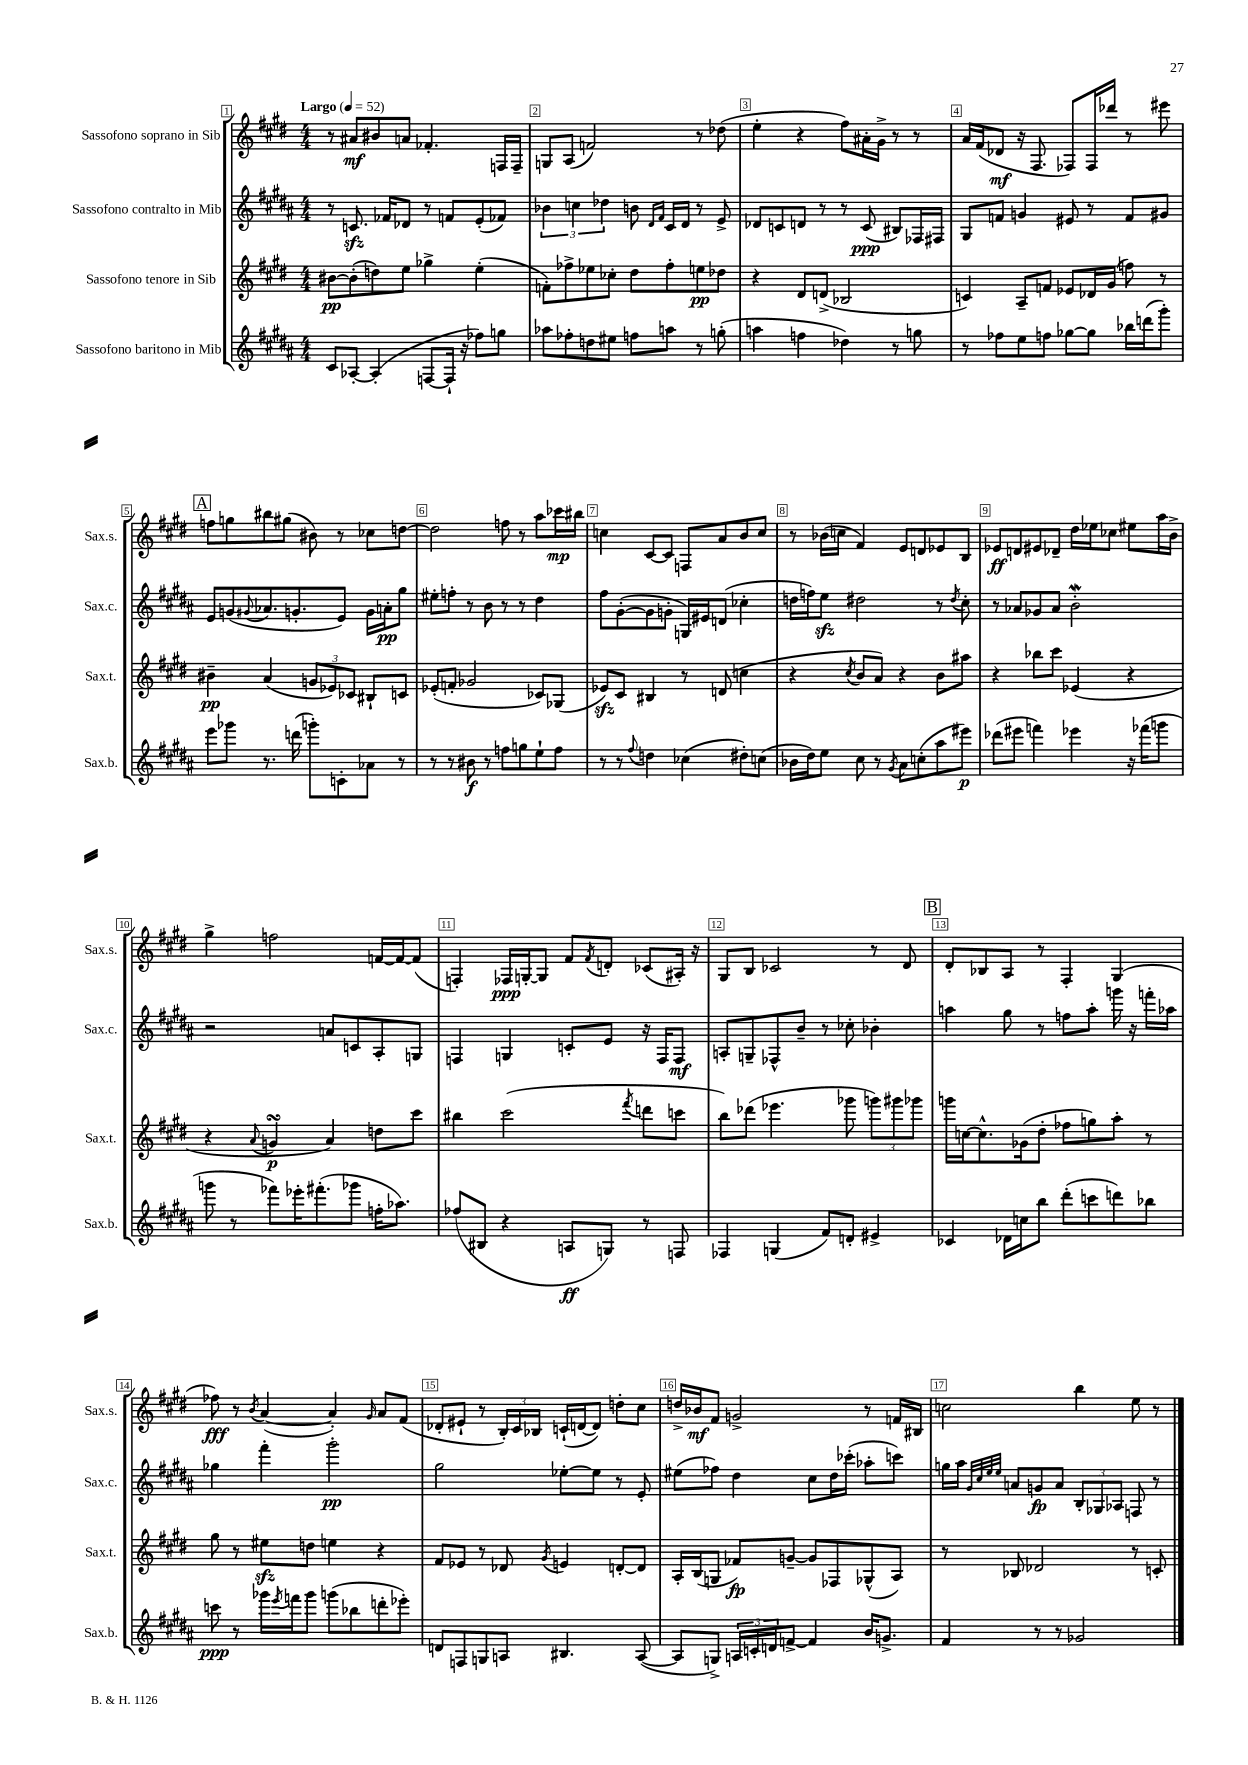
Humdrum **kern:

**kern	**dynam	**kern	**dynam	**kern	**dynam	**kern	**dynam
*part4	*part4	*part3	*part3	*part2	*part2	*part1	*part1
*staff4	*staff4	*staff3	*staff3	*staff2	*staff2	*staff1	*staff1
*I"Sassofono baritono in Mib	*	*I"Sassofono tenore in Sib	*	*I"Sassofono contralto in Mib	*	*I"Sassofono soprano in Sib	*
*I'Sax.b.	*	*I'Sax.t.	*	*I'Sax.c.	*	*I'Sax.s.	*
*clefG2	*	*clefG2	*	*clefG2	*	*clefG2	*
*k[f#c#g#d#a#]	*	*k[f#c#g#d#]	*	*k[f#c#g#d#a#]	*	*k[f#c#g#d#]	*
*M4/4	*	*M4/4	*	*M4/4	*	*M4/4	*
*MM52	*	*MM52	*	*MM52	*	*MM52	*
=1	=1	=1	=1	=1	=1	=1	=1
!	!	!	!	!	!	!LO:TX:a:B:t=Largo	!
8c#/L	.	[8b#X\L	pp	8r	.	8r	.
[8A-X'/J	.	(8b#'\]	.	8.cnzz/	.	8a#X/L	mf
(4A-'/]	.	8ddn\)	.	.	.	8b#X/	.
.	.	.	.	16f-X/KL	.	.	.
.	.	8ee\J	.	8d-X/J	.	8an/J	.
[8Fn/L	.	4gg-X^\	.	8r	.	4.f-X'/	.
16F`/Jk]	.	.	.	8fn/L	.	.	.
16r	.	.	.	.	.	.	.
8ff-X\L)	.	(4ee'\	.	(8e'/	.	.	.
8ggn\J	.	.	.	8f-X/J)	.	16Fn/LL	.
.	.	.	.	.	.	16F~/JJ	.
=2	=2	=2	=2	=2	=2	=2	=2
8aa-X\L	.	8fn'\L)	.	6b-X\	.	8Gn/L	.
8ff-X'\	.	8ff-X^\	.	.	.	(8A/J	.
.	.	.	.	6ccn\	.	.	.
8ddn\	.	8ee-X\	.	.	.	2fn/)	.
.	.	.	.	6dd-X\	.	.	.
8ee#X\J	.	8cc-X'\J	.	.	.	.	.
8ffn\L	.	8dd#\L	.	8bn\	.	.	.
.	.	.	.	16qqd#/LL	.	.	.
.	.	.	.	16qqf#/JJ	.	.	.
8aan\J	.	8ff-'\	.	16c#/LL	.	.	.
.	.	.	.	16d#/JJ	.	.	.
8r	.	8een\	pp	8r	.	8r	.
(8ggn'\	.	8dd-X\J	.	8e^/	.	(8dd-X\	.
=3	=3	=3	=3	=3	=3	=3	=3
4aan\	.	4r	.	8d-X/L	.	4ee'\	.
.	.	.	.	8cn/	.	.	.
4ffn\	.	8d#/L	.	8dn/J	.	4r	.
.	.	(8dn^/J	.	8r	.	.	.
4dd-X\)	.	2B-X/	.	8r	.	8ff#\L)	.
.	.	.	.	(8c/	ppp	16a#X'\L	.
.	.	.	.	.	.	16g#^\JJ	.
8r	.	.	.	8B#X/L)	.	8r	.
8ggn\	.	.	.	16F-X/L	.	8r	.
.	.	.	.	16F#X/JJ	.	.	.
=4	=4	=4	=4	=4	=4	=4	=4
8r	.	4cn/)	.	8G#/L	.	16a/LL	.
.	.	.	.	.	.	(16f#/J	.
8ff-X\L	.	.	.	8fn/J	.	8d-X/J	mf
8ee\	.	8A~/L	.	4gn/	.	16r	.
.	.	.	.	.	.	8.F#/	.
8ffn\J	.	8fn/J	.	.	.	.	.
[8gg-X\L	.	8e-X/L	.	8e#X/	.	8F-X/L)	.
8gg-\J]	.	16d-X/L	.	8r	.	16F-/L	.
.	.	(16g#/JJ	.	.	.	16ddd-X/JJ	.
16bb-X\LL	.	8ffn\)	.	8f/L	.	8r	.
(16dddn\J	.	.	.	.	.	.	.
8ggg#'\J)	.	8r	.	8g#X/J	.	8eee#X\	.
!!LO:LB:g=z
!!LO:REH:place=s1:t=A
=5	=5	=5	=5	=5	=5	=5	=5
8eee\L	.	4b#X~\	pp	8e/L	.	8ffn\L	.
8ggg-X\J	.	.	.	(8gn/	.	8ggn\	.
.	.	.	.	8qqg#X/	.	.	.
8.r	.	(4a/	.	8.a-X/	.	8bb#X\	.
.	.	.	.	.	.	(8gg#X\J	.
(16dddn\	.	.	.	8.gn'/	.	.	.
8gggn'\L)	.	12gn/L	.	.	.	8b#X\)	.
.	.	12e-X/)	.	.	.	.	.
8cn'\	.	.	.	8e/J)	.	8r	.
.	.	12c-X/J	.	.	.	.	.
8a-X\J	.	8B#X`/L	.	16g\LL	.	8cc-X\L	.
.	.	.	.	16an'\J	pp	.	.
8r	.	8cn/J	.	8gg#\J	.	[8ddn\J	.
=6	=6	=6	=6	=6	=6	=6	=6
8r	.	(8e-X'/L	.	8ee#X'\L	.	2dd\]	.
8r	.	8fn'/J	.	8ffn'\J	.	.	.
8b#X\	f	2g-X/	.	8r	.	.	.
8r	.	.	.	8b\	.	.	.
8ffn\L	.	.	.	8r	.	8ffn\	.
8ggn\	.	.	.	8r	.	8r	.
8ee`\	.	8c-X/L)	.	4dd#\	.	8aa\L	.
8ff\J	.	(8G-X/J	.	.	.	16ccc-X\L	mp
.	.	.	.	.	.	16bb#X\JJ	.
=7	=7	=7	=7	=7	=7	=7	=7
8r	.	8e-Xzz/L)	.	8ff#\L	.	4ccn\	.
8r	.	8c#/J	.	([8g#'\	.	.	.
8qqff#/	.	.	.	.	.	.	.
4ddn\	.	4B#X/	.	8g#\]	.	[8c#/L	.
.	.	.	.	8gn'\J	.	8c#/J]	.
(4cc-X\	.	8r	.	16Gn/LL)	.	8Fn/L	.
.	.	.	.	16e#X/J	.	.	.
.	.	(8dn/	.	(8dn/J	.	8a/	.
8dd#X'\L)	.	4ccn\	.	4cc-X'\	.	8b/	.
(8ccn\J	.	.	.	.	.	8cc/J	.
=8	=8	=8	=8	=8	=8	=8	=8
16b-X\LL	.	4r	.	16ddn\LL	.	8r	.
16dd#\J)	.	.	.	16ffn\J)	.	.	.
8ee\J	.	.	.	8eezz\J	.	(16b-X\LL	.
.	.	.	.	.	.	16ccn\JJ	.
.	.	8qcc#/	.	.	.	.	.
8cc#\	.	8b/L	.	2dd#X\	.	4f#/)	.
8r	.	8a/J)	.	.	.	.	.
8qg#/	.	.	.	.	.	.	.
8a#\L	.	4r	.	.	.	8e/L	.
(8ccn'\	.	.	.	.	.	8dn/	.
8aa#\	.	8b\L	.	8r	.	8e-X/	.
.	.	.	.	8qdd#/	.	.	.
8eee#X\J)	p	8aa#X\J	.	8cc#'\	.	8B/J	.
=9	=9	=9	=9	=9	=9	=9	=9
(8ddd-X\L	.	4r	.	8r	.	8e-X/L	ff
8eee#X\J	.	.	.	8a-X/L	.	8dn/	.
4fffn\)	.	8bb-X\L	.	8g-X/	.	8e#X/	.
.	.	8ccc#\J	.	8a-/J	.	8d-X~/J	.
4eee-X\	.	(4e-X/	.	2bw'\	.	16dd#\LL	.
.	.	.	.	.	.	16ee-X\J	.
.	.	.	.	.	.	8cc-X\J	.
16r	.	4r	.	.	.	8ee#X\L	.
(16fff-X\KL	.	.	.	.	.	.	.
8gggn\J	.	.	.	.	.	16aa\L	.
.	.	.	.	.	.	16b^\JJ	.
!!LO:LB:g=z
=10	=10	=10	=10	=10	=10	=10	=10
8gggn\	.	4r	.	2r	.	4gg#^\	.
8r	.	.	.	.	.	.	.
.	.	8qqa/	.	.	.	.	.
8fff-X\L)	.	4gnsSSs/	p	.	.	2ffn\	.
16eee-X'\K	.	.	.	.	.	.	.
(8.fff#X'\	.	.	.	.	.	.	.
.	.	4a/)	.	8an/L	.	.	.
8ggg-X\J	.	.	.	8cn/	.	.	.
16ffn'\KL	.	8ddn\L	.	8A#'/	.	[16fn/LL	.
8.aa-X\J)	.	.	.	.	.	16f/J_	.
.	.	8ccc#\J	.	8Gn/J	.	(8f/J]	.
=11	=11	=11	=11	=11	=11	=11	=11
(8ff-X/L	.	4bb#X\	.	4Fn/	.	4Fn'/)	.
8B#X/J	.	.	.	.	.	.	.
4r	.	(2ccc#\	.	4Gn/	.	16F-X/LL	ppp
.	.	.	.	.	.	[16Gn'/J	.
.	.	.	.	.	.	8G/J]	.
8An/L	ff	.	.	8cn'/L	.	8f#/L	.
.	.	.	.	.	.	8qf#/	.
8Gn/J)	.	.	.	8e/J	.	8dn'/J	.
.	.	8qfff#/	.	.	.	.	.
8r	.	8dddn\L	.	16r	.	(8c-X/L	.
.	.	.	.	16F/KL	.	.	.
8Fn/	.	8cccn\J	.	8F/J	mf	16A#X'/Jk)	.
.	.	.	.	.	.	16r	.
=12	=12	=12	=12	=12	=12	=12	=12
4F-X/	.	8bb\L)	.	8An'/L	.	8G#/L	.
.	.	(8ddd-X\J	.	8Gn~/	.	8B/J	.
(4Gn/	.	4.eee-X\	.	8F-X^^/	.	2c-X/	.
.	.	.	.	8b~/J	.	.	.
8f#/L)	.	.	.	8r	.	.	.
8dn'/J	.	8ggg-X\	.	8cc-X'\	.	.	.
4e#X^/	.	12gggn\L)	.	4b-X'\	.	8r	.
.	.	12ggg#X\	.	.	.	.	.
.	.	.	.	.	.	8d#/	.
.	.	12ggg-X\J	.	.	.	.	.
!!LO:REH:place=s1:t=B
=13	=13	=13	=13	=13	=13	=13	=13
4c-X/	.	16gggn\LL	.	4aan\	.	8d#'/L	.
.	.	[16ccn\J	.	.	.	.	.
.	.	8.cc^^\]	.	.	.	8B-X/	.
16d-X\LL	.	.	.	8gg#\	.	8A/J	.
16ccn\J	.	(16g-X\k	.	.	.	.	.
8bb\J	.	8dd#'\J	.	8r	.	8r	.
(8ddd#'\L	.	8ff-X\L	.	8ffn\L	.	4F#'/	.
8cccn\	.	8ggn\)	.	8aa'\J	.	.	.
8dddn\)	.	8aa'\J	.	16gggn\	.	(4G#/	.
.	.	.	.	16r	.	.	.
8bb-X\J	.	8r	.	16fffn'\LL	.	.	.
.	.	.	.	16aa-X\JJ	.	.	.
!!LO:LB:g=z
=14	=14	=14	=14	=14	=14	=14	=14
8cccn\	ppp	8gg#\	.	4gg-X\	.	8ff-X\)	fff
8r	.	8r	.	.	.	8r	.
.	.	.	.	.	.	8qb/	.
16ggg-X\LL	.	8ee#Xzz\L	.	4fff#'\	.	([4a/	.
8qeee/	.	.	.	.	.	.	.
16fffn\J	.	.	.	.	.	.	.
8ggg-\J	.	8ddn\J	.	.	.	.	.
(8gggn\L	.	4een\	.	2ggg#'\	pp	4a'/])	.
8bb-X\	.	.	.	.	.	.	.
.	.	.	.	.	.	16qqg#/	.
8dddn'\	.	4r	.	.	.	8a/L	.
8eee-X'\J)	.	.	.	.	.	(8f#/J	.
=15	=15	=15	=15	=15	=15	=15	=15
8dn/L	.	8f#/L	.	2gg#\	.	8d-X'/L	.
8Fn/	.	8e-X/J	.	.	.	8e#X`/J	.
8Gn/	.	8r	.	.	.	8r	.
8An/J	.	8d-X/	.	.	.	24B'/LL)	.
.	.	.	.	.	.	24c#/	.
.	.	.	.	.	.	24B-X/JJ	.
.	.	8qg#/	.	.	.	.	.
4.B#X/	.	4en/	.	[8ee-X'\L	.	(16cn`/LL	.
.	.	.	.	.	.	[16dn/J	.
.	.	.	.	8ee-\J]	.	8d/J])	.
.	.	[8dn'/L	.	8r	.	8ddn'\L	.
([8A/	.	8d/J]	.	8e'/	.	8cc#\J	.
=16	=16	=16	=16	=16	=16	=16	=16
8A/L]	.	16A'/LL	.	(8ee#X\L	.	16ddn^/LL	.
.	.	(16B/J	.	.	.	16b-X/J	mf
8Gn^/J)	.	8Gn/J	.	8ff-X\J)	.	8f#/J	.
24An/LL	.	8f-X/L)	fp	4dd#\	.	2gn^/	.
24cn'/	.	.	.	.	.	.	.
24dn/J	.	.	.	.	.	.	.
[8fn^/J	.	[8gn~/J	.	.	.	.	.
4f/]	.	8g/L]	.	8cc#\L	.	.	.
.	.	8F-X/	.	16dd#\L	.	.	.
.	.	.	.	(16ccc-X'\JJ	.	.	.
16b/KL	.	(8G-X^^/	.	8aa-X'\L	.	8r	.
8.gn^/J	.	.	.	.	.	.	.
.	.	8A/J)	.	8cccn\J)	.	16fn/LL	.
.	.	.	.	.	.	16B#X/JJ	.
=17	=17	=17	=17	=17	=17	=17	=17
4f#/	.	8r	.	16ggn\LL	.	2ccn\	.
.	.	.	.	16aa#\JJ	.	.	.
.	.	.	.	32qqg#/LLL	.	.	.
.	.	.	.	32qqcc#/	.	.	.
.	.	.	.	32qqee/	.	.	.
.	.	.	.	32qqee/JJJ	.	.	.
.	.	8B-X/	.	8an/L	.	.	.
8r	.	2d-X/	.	8gn/	fp	.	.
8r	.	.	.	8a/J	.	.	.
2g-X/	.	.	.	12B'/L	.	4bb\	.
.	.	.	.	12G-X/	.	.	.
.	.	.	.	12A-X/J	.	.	.
.	.	8r	.	8Fn/	.	8ee\	.
.	.	8cn'/	.	8r	.	8r	.
==	==	==	==	==	==	==	==
*-	*-	*-	*-	*-	*-	*-	*-
